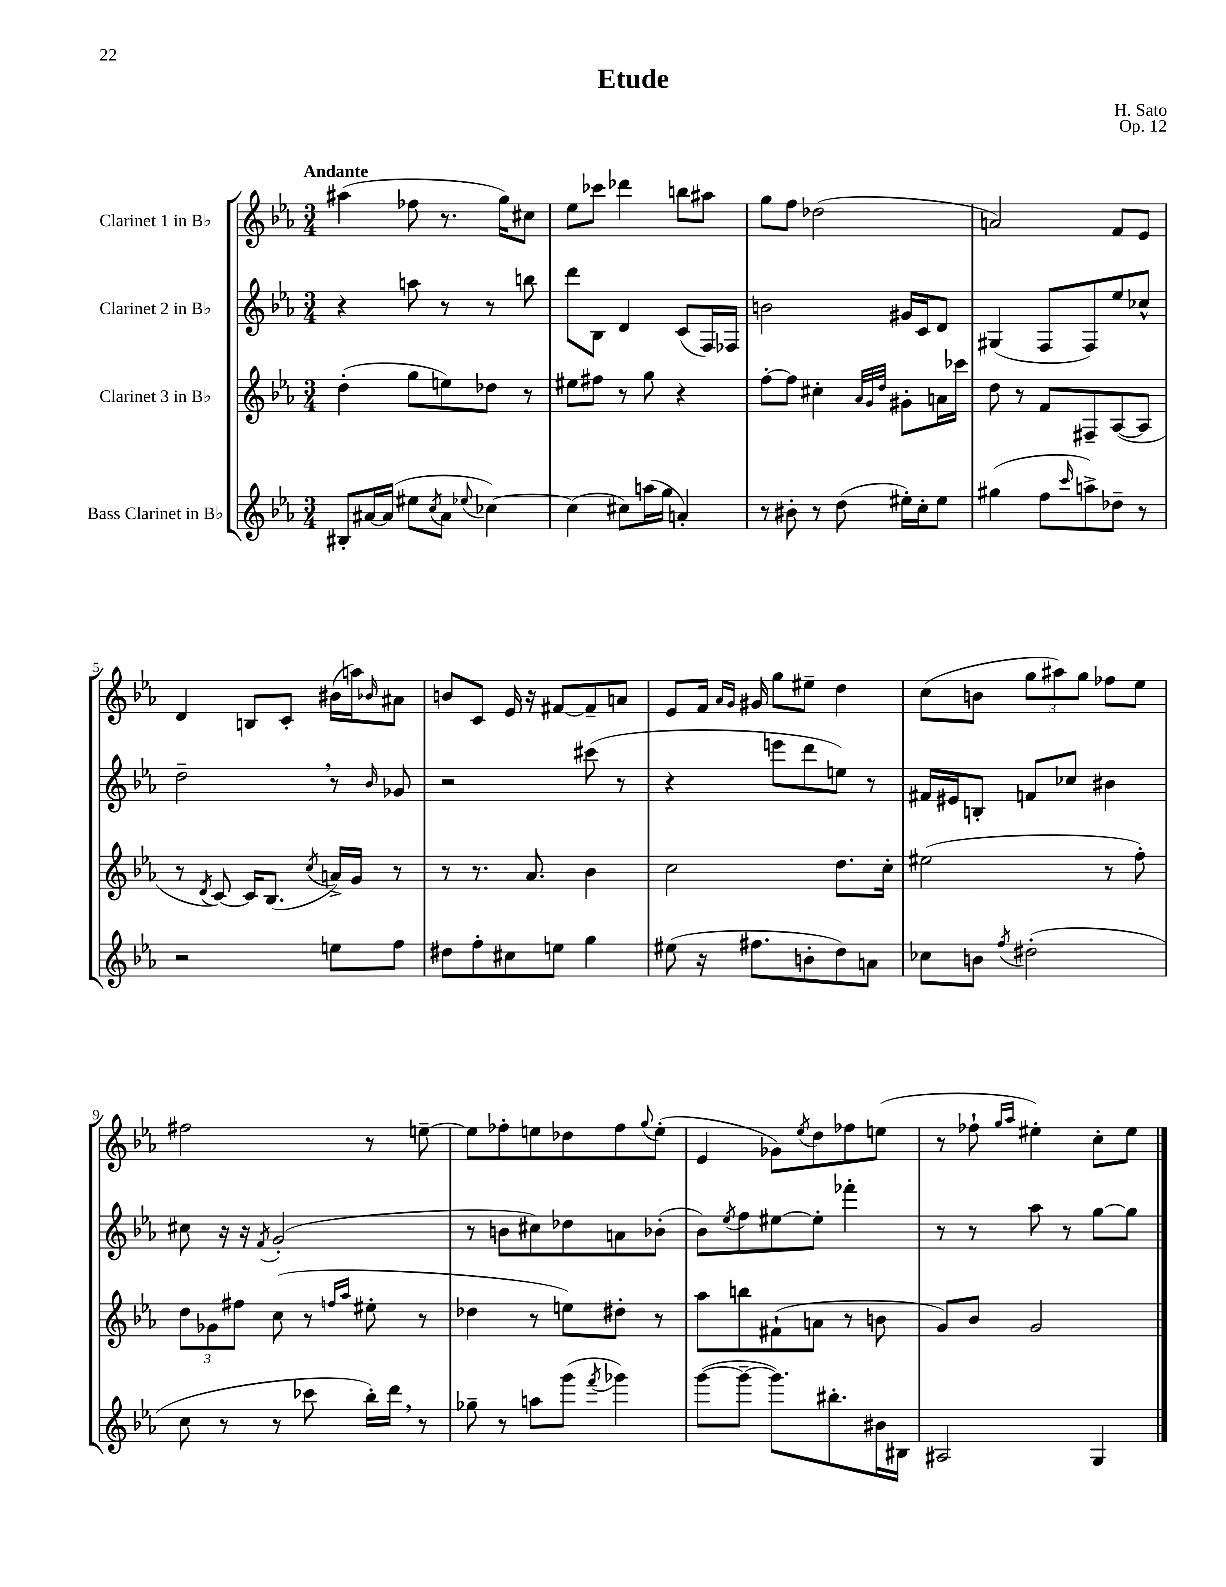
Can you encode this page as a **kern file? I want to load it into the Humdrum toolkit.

**kern	**kern	**kern	**kern
*staff4	*staff3	*staff2	*staff1
*clefG2	*clefG2	*clefG2	*clefG2
*k[b-e-a-]	*k[b-e-a-]	*k[b-e-a-]	*k[b-e-a-]
*M3/4	*M3/4	*M3/4	*M3/4
8B#'/L	(4dd'\	4r	(4aa#\
[16a#/L	.	.	.
(16a#/]JJ	.	.	.
8ee#\L	8gg\L	8aa\	8ff-\
8qcc/	.	.	.
8a#\J	8ee\)	8r	8.r
8qqee-/	.	.	.
[4cc-\)	8dd-\J	8r	.
.	.	.	16gg\LK)
.	8r	8bb\	8cc#\J
=	=	=	=
(4cc-\]	8ee#\L	8ddd\L	8ee-\L
.	8ff#\J	8B-\J	8ccc-\J
8cc#\L)	8r	4d/	4ddd-\
(16aa\L	8gg\	.	.
16gg\JJ	.	.	.
4a'/)	4r	(8c/L	8bb\L
.	.	16F/L)	8aa#\J
.	.	16F-/JJ	.
=	=	=	=
8r	[8ff'\L	2b\	8gg\L
8b#'\	8ff\]J	.	8ff\J
8r	4cc#'\	.	(2dd-\
(8dd\	.	.	.
.	32qqa-/LLL	.	.
.	32qqg/	.	.
.	32qqdd/JJJ	.	.
16ee#'\LL)	8g#'\L	16g#/LL	.
16cc'\J	.	16c/J	.
8ee#\J	16a\L	8d/J	.
.	16ccc-\JJ	.	.
=	=	=	=
(4gg#\	8dd\	(4G#/	2a/)
.	8r	.	.
8ff\L	8f/L	8F/L	.
16qqccc/	.	.	.
8aa^\)	8F#~/	8F/)	.
8dd-~\J	([8A-/	8ee-/	8f/L
8r	8A-/]J	8cc-^^/J	8e-/J
=	=	=	=
2r	8r	2dd~\	4d/
.	8qd/	.	.
.	[8c/)	.	.
.	16c/]LK	.	8B/L
.	(8.B-/J	.	.
.	.	.	8c'/J
.	8qcc/	.	.
8ee\L	16a^/LL)	8r	(16b#\LL
.	16g/JJ	.	16aa\J)
.	.	16qqb-/	16qqb-/
8ff\J	8r	8g-/	8a#\J
=	=	=	=
8dd#\L	8r	2r	8b/L
8ff'\	8.r	.	8c/J
8cc#\	.	.	16e-/
.	8.a-/	.	16r
8ee\J	.	.	[8f#/L
4gg\	4b-\	(8ccc#\	8f#~/]
.	.	8r	8a/J
=	=	=	=
(8ee#\	2cc\	4r	8e-/L
16r	.	.	16f/Jk
.	.	.	16qqa-/LL
.	.	.	16qqg/JJ
8.ff#\L	.	.	16g#/
.	.	8eee\L	8gg\L
8b'\	.	8ddd\	8ee#~\J
8dd\)	8.dd\L	8ee\J)	4dd\
8a\J	.	8r	.
.	16cc'\Jk	.	.
=	=	=	=
8cc-\L	(2ee#\	16f#/LL	(8cc\L
.	.	16e#/J	.
8b\J	.	8B'/J	8b\J
8qff/	.	.	.
(2dd#'\	.	8f/L	12gg\L
.	.	.	12aa#\)
.	.	8cc-/J	.
.	.	.	12gg\J
.	8r	4b#\	8ff-\L
.	8ff'\)	.	8ee-\J
=	=	=	=
8cc\	12dd\L	8cc#\	2ff#\
.	12g-\	.	.
8r	.	16r	.
.	12ff#\J	.	.
.	.	16r	.
.	.	8qf/	.
8r	(8cc\	(2g'/	.
8ccc-\	8r	.	.
.	16qqff/LL	.	.
.	16qqaa-/JJ	.	.
16bb-'\LL)	8ee#'\	.	8r
16ddd\JJ	.	.	.
8r	8r	.	[8ee~\
=	=	=	=
8gg-~\	4dd-\	8r	8ee\]L
8r	.	8b\L	8ff-'\
8aa\L	8r	8cc#\)	8ee\
(8ggg\J	8ee\L)	8dd-\	8dd-\
8qfff/	.	.	.
4ggg-\)	8dd#'\J	8a\	8ff-\
.	.	.	8qqgg/
.	8r	(8b-'\J	(8ee'\J
=	=	=	=
([8ggg\L	8aa-\L	8b-\L)	4e-/
.	.	8qee-/	.
8ggg~\_J	8bb\	8ff\	.
8.ggg\]L)	(8f#`\	[8ee#\	8g-\L)
.	.	.	8qee-/
.	8a\J	8ee#'\]J	8dd\
8.bb#'\	.	.	.
.	8r	4fff-'\	8ff-\
16b#\L	8b\	.	(8ee\J
16B#\JJ	.	.	.
=	=	=	=
2A#/	8g/L)	8r	8r
.	8b-/J	8r	8ff-`\
.	.	.	16qqgg/LL
.	.	.	16qqaa-/JJ
.	2g/	8aa-\	4ee#'\)
.	.	8r	.
4G/	.	[8gg\L	8cc'\L
.	.	8gg\]J	8ee#\J
==	==	==	==
*-	*-	*-	*-
